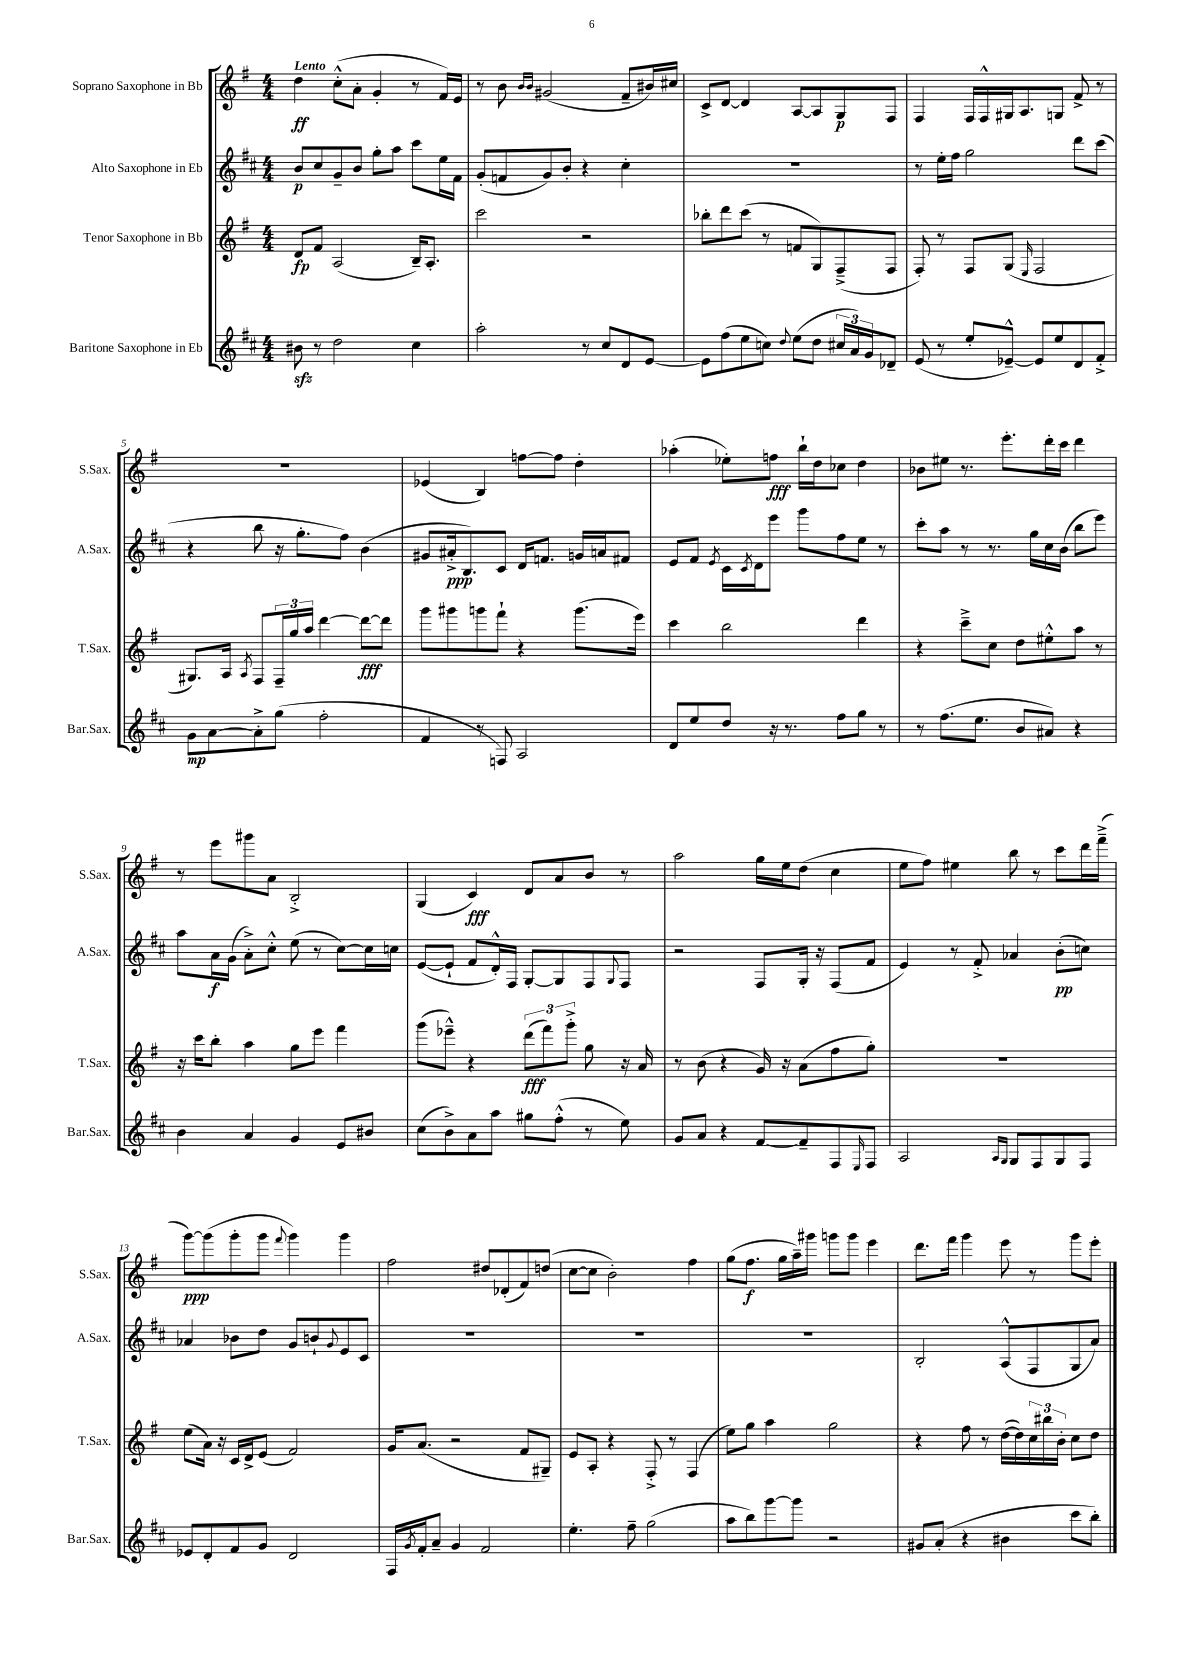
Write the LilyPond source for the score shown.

<<
\new StaffGroup <<
\new Staff = "s0" \with { instrumentName = "Soprano Saxophone in Bb" shortInstrumentName = "S.Sax." } {
    \clef treble \key g \major \numericTimeSignature \time 4/4 \tempo "Lento"
    d''4\ff c''8-.-^( a'8-. g'4-. r8 fis'16) e'16 |
    r8 b'8 \grace { b'16 b'16 } gis'2( fis'8-- bis'16) cis''16 |
    c'8-> d'8~ d'4 a8~ a8 g8\p fis8 |
    fis4 fis16 fis16-^ gis16 a8. g8 fis'8-> r8 |
    R1 |
    ees'4( b4) f''8~ f''8 d''4-. |
    aes''4-.( ees''8-.) f''8\fff b''16-! d''16 ces''8 d''4 |
    bes'8 eis''8 r8. e'''8.-. d'''16-. c'''16 d'''4 |
    r8 e'''8 gis'''8 a'8 b2-.-> |
    g4( c'4\fff) d'8 a'8 b'8 r8 |
    a''2 g''16 e''16 d''8( c''4 |
    e''8 fis''8) eis''4 b''8 r8 c'''8 d'''16 fis'''16--->( |
    g'''8~\ppp) g'''8( g'''8-. g'''8 \appoggiatura { fis'''8 } g'''4) g'''4 |
    fis''2 dis''8 des'8-.( fis'8) d''8( |
    c''8~ c''8 b'2-.) fis''4 |
    g''8( fis''8.\f g''16 a''16--) gis'''16 g'''8 g'''8 e'''4 |
    d'''8. fis'''16 g'''4 e'''8 r8 g'''8 e'''8-. \bar "|." |
}
\new Staff = "s1" \with { instrumentName = "Alto Saxophone in Eb" shortInstrumentName = "A.Sax." } {
    \clef treble \key d \major \numericTimeSignature \time 4/4
    b'8\p cis''8 g'8-- b'8 g''8-. a''8 cis'''8 e''16 fis'16 |
    g'8-.( f'8 g'8) b'8-. r4 cis''4-. |
    R1 |
    r8 e''16-. fis''16 g''2 d'''8 cis'''8( |
    r4 b''8 r16 g''8.-. fis''8) b'4( |
    gis'8 ais'16-.->\ppp b8.) cis'8 d'16 f'8. g'16 a'16 fis'8 |
    e'8 fis'8 \acciaccatura { e'8 } cis'16 \acciaccatura { cis'8 } d'16 e'''8 g'''8 fis''8 e''8 r8 |
    cis'''8-. a''8 r8 r8. g''16 cis''16 b'16( b''8 e'''8) |
    a''8 a'16\f g'16( a'8-.->) cis''8-.-^ e''8( r8 cis''8~) cis''16 c''16 |
    e'8~( e'8-! fis'8 d'16-.-^) fis16 g8~-. g8 fis8 \appoggiatura { g8 } fis8 |
    r2 fis8 g16-. r16 fis8( fis'8 |
    e'4) r8 fis'8-.-> aes'4 b'8-.\pp( c''8) |
    aes'4 bes'8 d''8 g'8 b'8-! \appoggiatura { g'8 } e'8 cis'8 |
    R1 |
    R1 |
    R1 |
    b2-. a8-^( fis8 g8 a'8) \bar "|." |
}
\new Staff = "s2" \with { instrumentName = "Tenor Saxophone in Bb" shortInstrumentName = "T.Sax." } {
    \clef treble \key g \major \numericTimeSignature \time 4/4
    d'8\fp fis'8 a2( b16--) a8.-. |
    c'''2 r2 |
    bes''8-. d'''8 c'''8( r8 f'8 g8) fis8--->( fis8 |
    fis8-.) r8 fis8 g8( \grace { e16 } fis2 |
    gis8.) a16 \acciaccatura { a8 } fis8 \tuplet 3/2 { fis16-- g''16 a''16 } d'''4~ d'''8~\fff d'''8 |
    g'''8 gis'''8 g'''8 fis'''8-! r4 g'''8.( e'''16) |
    c'''4 b''2 d'''4 |
    r4 c'''8---> c''8 d''8 eis''8-.-^ a''8 r8 |
    r16 c'''16 b''8-. a''4 g''8 e'''8 fis'''4 |
    g'''8( ees'''8---^) r4 \tuplet 3/2 { d'''8\fff( fis'''8) g'''8-.-> } g''8 r16 a'16 |
    r8 b'8( r4 g'16) r16 a'8( fis''8 g''8-.) |
    R1 |
    e''8( a'16) r16 c'16 d'16-> e'8( fis'2) |
    g'16 a'8.( r2 fis'8 gis8--) |
    e'8 a8-. r4 fis8-.-> r8 fis4( |
    e''8) g''8 a''4 g''2 |
    r4 fis''8 r8 d''16~( d''16) \tuplet 3/2 { c''16 bis''16 b'16-. } c''8 d''8 \bar "|." |
}
\new Staff = "s3" \with { instrumentName = "Baritone Saxophone in Eb" shortInstrumentName = "Bar.Sax." } {
    \clef treble \key d \major \numericTimeSignature \time 4/4
    bis'8\sfz r8 d''2 cis''4 |
    a''2-. r8 cis''8 d'8 e'8~ |
    e'8 fis''8( e''8 c''8) \appoggiatura { d''8 } e''8( d''8 \tuplet 3/2 { cis''16 a'16) g'16 } des'8-- |
    e'8( r8 e''8-. ees'8~---^) ees'8 e''8 d'8 fis'8-.-> |
    g'8\mp a'8~ a'8-.-> g''8( fis''2-. |
    fis'4 r8 f8) a2 |
    d'8 e''8 d''8 r16 r8. fis''8 g''8 r8 |
    r8 fis''8.( e''8. b'8 ais'8) r4 |
    b'4 a'4 g'4 e'8 bis'8 |
    cis''8( b'8->) a'8 a''8 gis''8 fis''8-.-^( r8 e''8) |
    g'8 a'8 r4 fis'8~ fis'8-- fis8 \grace { e16 } fis8 |
    a2 \grace { a16 g16 } g8 fis8 g8 fis8 |
    ees'8 d'8-. fis'8 g'8 d'2 |
    fis16 \acciaccatura { g'8 } fis'16-. a'8-- g'4 fis'2 |
    e''4.-. fis''8-- g''2( |
    a''8 b''8) g'''8~ g'''8 r2 |
    gis'8 a'8-.( r4 bis'4 cis'''8 b''8-.) \bar "|." |
}
>>
>>
